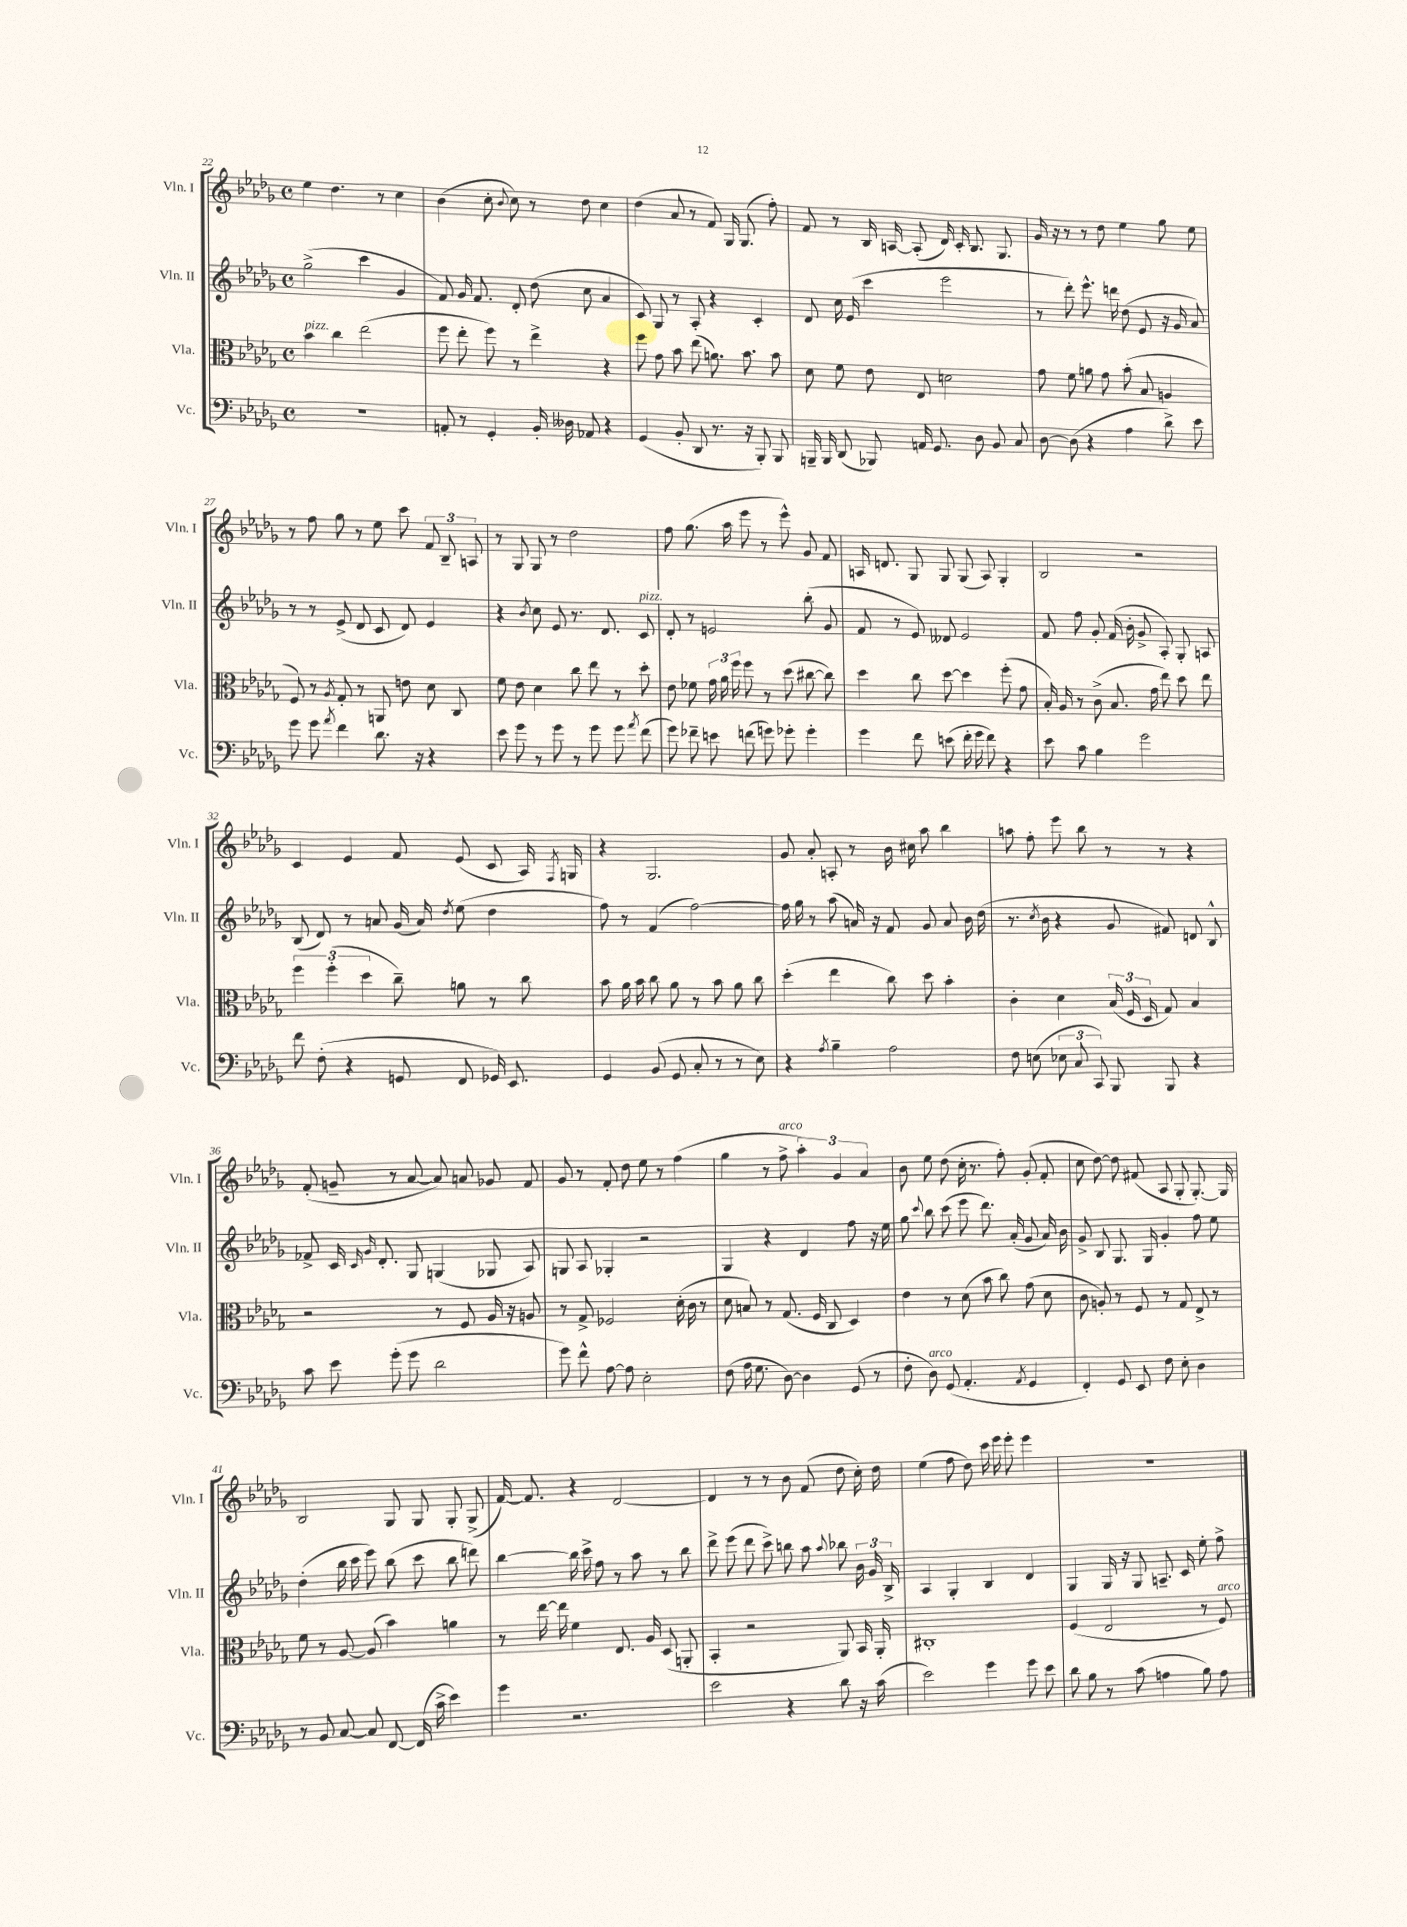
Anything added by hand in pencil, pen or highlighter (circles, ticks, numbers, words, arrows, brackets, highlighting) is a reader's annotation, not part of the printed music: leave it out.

**kern	**kern	**kern	**kern
*staff4	*staff3	*staff2	*staff1
*clefF4	*clefC3	*clefG2	*clefG2
*k[b-e-a-d-g-]	*k[b-e-a-d-g-]	*k[b-e-a-d-g-]	*k[b-e-a-d-g-]
*M4/4	*M4/4	*M4/4	*M4/4
*met(c)	*met(c)	*met(c)	*met(c)
1r	4b-	(2gg-^	4ee-
.	4cc	.	4.dd-
.	(2ee-	4ccc	.
.	.	.	8r
.	.	4g-	4cc
=	=	=	=
8AA'	8ff	8f)	(4b-
8r	8ee-'	16g-	.
.	.	8.f	.
4GG-'	8ff)	.	8cc'
.	.	.	8qqb-
.	8r	8d-'	8cc)
16BB-'	4ee-^	(8dd-	8r
16D--	.	.	.
8AA-	.	8cc	8dd-
4r	4r	4a-	4cc
=	=	=	=
(4GG-	8ff	8c)	(4dd-
.	8g-	8G-	.
8BB-'	8b-	8r	8a-
8DD-	(8ee-	8A-'	8r
8.r	8.a)	4r	8f)
.	.	.	16G-
16r	8.b-	.	(8.G-
8BBB-')	.	4c'	.
8BBB-	8b-	.	8ff')
=	=	=	=
16BBB~	8d-	8d-	8f
16BBB	.	.	.
(8DD-	8f	16cc	8r
.	.	(16e-	.
8BBB-)	8e-	4ccc	16B-
.	.	.	[16A
16AA	8E-	.	(8A']
8.GG-	.	.	.
.	2d	2eee-	16d-)
.	.	.	16c'
8D-	.	.	8.B-
8BB-	.	.	.
.	.	.	8.G-
8C	.	.	.
=	=	=	=
[8D-	8g-	8r	16g-
.	.	.	16r
(8D-]	8f	8ddd-')	8r
4r	8a	8.eee-^^	8r
.	8g-	.	8dd-
.	.	16ddd	.
4A-	(8b-'	(8dd-	4ee-
.	8B-	8e-	.
8d-^)	4A	16r	8gg-
.	.	16g-	.
8e-	.	8a-)	8ee-
=	=	=	=
8g-	8F)	8r	8r
8g-	8r	8r	8ff
8qa-	8qA-	.	.
4f	8G-'	(8e-^	8gg-
.	8r	8d-	8r
8.d-	8AA	8c	8ee-
.	8e	8d-)	8ccc
16r	.	.	.
4r	8d-	4e-	12f
.	.	.	12B-~
.	8C	.	.
.	.	.	12A
=	=	=	=
8e-	8f	4r	8r
8g-	8e-	.	8G-
.	.	8qb-	.
8r	4d-	8cc	8G-
8g-	.	8e-	8r
8r	8cc	8.r	2dd-
8g-	8ee-	.	.
.	.	8.d-	.
8g-	8r	.	.
8qa-	.	.	.
(8f	8dd-'	8c	.
=	=	=	=
8g-)	8e-	8d-'	8ff
8f-~	8f-	8r	(8.gg-
8e	24g-	2e	.
.	24a-	.	.
.	.	.	16aa-
.	24ff	.	.
(8f	8ff	.	8eee-
8g)	8r	.	8r
8g-'	(8dd-	.	8eee-^^)
4g-'	[8cc#	(8bb-'	8g-
.	8cc#])	8g-	8f
=	=	=	=
4g-	4dd-	8f	16A
.	.	.	8.d
.	.	8r	.
8f	8cc	8e-)	8G-
(8e	[8dd-	8d--	8G-
16f'	4dd-]	2e-	(8G-
16g-	.	.	.
8f)	.	.	8A)
4r	(8ff'	.	4G-'
.	8g-	.	.
=	=	=	=
8e-	16B-')	8f	2B-
.	16A-	.	.
8c	8r	8ff	.
4B-	(8c^	8g-'	.
.	8.B-	(16f	.
.	.	16b-'	.
2g-	.	8g-^	2r
.	16g-	.	.
.	8ee-)	8A-')	.
.	8dd-	8G-'	.
.	8ee-	8A	.
=	=	=	=
8f	6ff	(8B-	4c
(8F'	.	8d-)	.
.	(6ff'	.	.
4r	.	8r	4e-
.	6dd-	.	.
.	.	8a	.
8GG	8cc~)	(16g-	8f
.	.	16a)	.
.	.	8qdd-	.
8FF	8a	(8ee-	(8e-
16GG-)	8r	4dd-	8c
8.EE-	.	.	.
.	8cc	.	16A-)
.	.	.	8qF
.	.	.	16G
=	=	=	=
4GG-	8b-	8ff)	4r
.	16a-	8r	.
.	16b-	.	.
(8BB-	8cc	(4f	2.G-
8GG-	8a-	.	.
8C'	8r	[2ff)	.
8r	8b-	.	.
8r	8a-	.	.
8E-)	8cc	.	.
=	=	=	=
4r	(4dd-'	16ff]	8g-
.	.	16gg-	.
.	.	8r	8a-'
8qA-	.	.	.
4B-~	4ee-	(8aa-	8A'
.	.	16a)	8r
.	.	16r	.
2A-	8cc)	8f	16b-
.	.	.	16cc#
.	8dd-	8g-	8aa-
.	4b-'	8a	4bb-
.	.	16b-	.
.	.	(16dd-	.
=	=	=	=
8F	4c'	8.r	8aa
(8E	.	.	8ff'
.	.	8qcc	.
.	.	16b-	.
12E-	4d-	4r	8eee-
12C	.	.	.
.	.	.	8bb-
12CC)	.	.	.
8BBB-	(24B-	8g-	8r
.	24F	.	.
.	24D-	.	.
8BBB-	8G-)	8f#)	8r
4r	4B-	8d	4r
.	.	8B-^^	.
=	=	=	=
8c	2r	8f-^	(8f'
8e-	.	16c	8g~
.	.	16qqc	.
.	.	16qqg-	.
.	.	8.d-'	.
(8g-'	.	.	8r
8g-	.	8G-	[8a-
2d-	8r	(4G	8a-])
.	8F	.	8a
.	16A-	8G-	8g-
.	16r	.	.
.	8A	8A-)	8f
=	=	=	=
8g-)	8r	8G	8g-
8f^^	8G-^	8A-	8r
[8A-	2F-	4G-'	8f'
8A-]	.	.	8dd-
2E-'	.	2r	8ee-
.	.	.	8r
.	(16d-'	.	(4ff
.	16c	.	.
.	8r	.	.
=	=	=	=
(8F	8d-	4G-	4gg-
16A-	8B)	.	.
8.G-	.	.	.
.	8r	4r	8r
[8D-)	(8.G-	.	8ff^
4D-]	.	4d-	6aa-')
.	16F	.	.
.	8C	.	.
.	.	.	6g-
(8GG-	4D-)	8ff	.
.	.	.	6a-
8r	.	16r	.
.	.	16ee-	.
=	=	=	=
8F'	4e-	8gg-	8b-
.	.	8qqccc	.
8D-)	.	8bb-	8ee-
(8GG-	8r	(8ccc	(8dd-
4.AA-'	(8d-	8eee-	16cc'
.	.	.	8.r
.	8b-	8.ddd-)	.
.	8cc)	.	8ff')
.	.	(16a-'	.
8qAA-	.	.	.
4GG-	(8g-	8g-	(8g-'
.	8d-	16a-)	8f'
.	.	16b-	.
=	=	=	=
4FF')	8c	8g-^	8cc
.	8A')	8B-	[8dd-)
8GG-	8r	8.G-	8dd-]
8EE-	8F	.	(8f#
.	.	16G-	.
8F	8r	4g-'	8A-
8E-'	8G-	.	8G-'
4D-	8E-^	8ff	[8.G-')
.	8r	8ee-	.
.	.	.	16G-]
=	=	=	=
8r	8f	(4dd-'	2B-
8BB-	8r	.	.
[8C	[8A-	16bb-	.
.	.	16ccc	.
8C]	(8A-]	8eee-)	.
[8FF	4b-)	(8bb-	8G-
(16FF]	.	8ccc	8G-
16c^	.	.	.
4e-)	4a	8bb-	8G-'
.	.	8ddd)	(8G-^
=	=	=	=
4g-	8r	[4bb-	[16f)
.	.	.	8.f]
.	[16ee-	.	.
.	16ee-]	.	.
2.r	4f	16bb-]	4r
.	.	16ccc^	.
.	.	8ff	.
.	8.E-	8r	[2d-
.	.	8aa-	.
.	16A-	.	.
.	(8D-	8r	.
.	8AA'	8bb-	.
=	=	=	=
2e-	4BB-'	8ddd-^	4d-]
.	.	(8eee-	.
.	2r	8ddd-	8r
.	.	8ccc^)	8r
4r	.	8bb	8b-
.	.	8aa-	(8f
.	.	8qqaa-	.
8d-	8AA-)	8bb-	8dd-
16r	16BB-	24b-	16cc')
.	.	24g-	.
(16c	16AA-'	.	16dd-
.	.	24B-^	.
=	=	=	=
2e-)	1C#'	4A-	(4ee-
.	.	4G-'	8ff
.	.	.	8dd-)
4g-	.	4B-	16ccc
.	.	.	16eee-
.	.	.	8eee-'
8g-	.	4d-	4eee-
8e-	.	.	.
=	=	=	=
8d-	(4F	4G-	1r
8B-	.	.	.
8r	2E-	16G-	.
.	.	16r	.
(8c	.	8G-	.
4A	.	8.A~	.
.	.	16c	.
8B-)	8r	8ee-'	.
8A	8F)	8ff^	.
==	==	==	==
*-	*-	*-	*-
